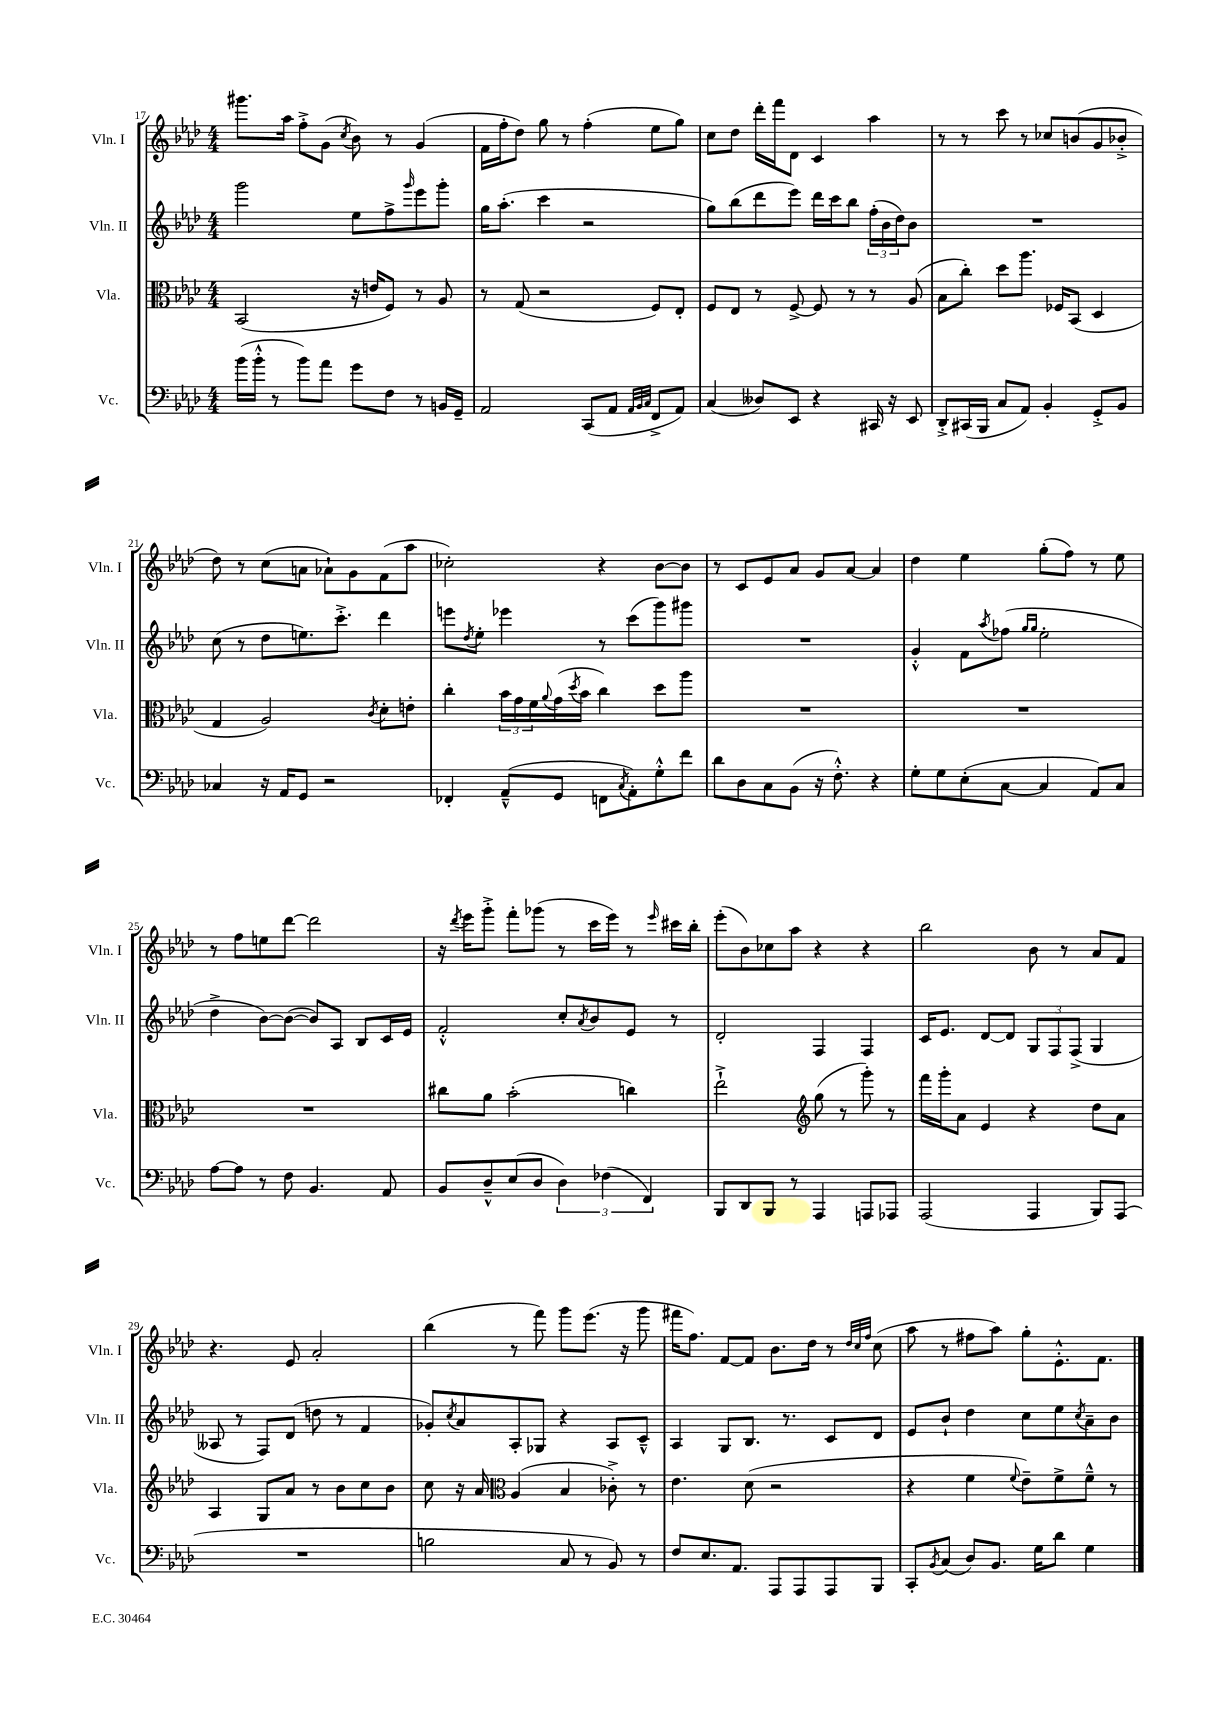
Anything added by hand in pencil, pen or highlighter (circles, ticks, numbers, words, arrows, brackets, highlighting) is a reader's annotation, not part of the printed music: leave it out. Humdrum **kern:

**kern	**kern	**kern	**kern
*part4	*part3	*part2	*part1
*staff4	*staff3	*staff2	*staff1
*I"Vc.	*I"Vla.	*I"Vln. II	*I"Vln. I
*I'Vc.	*I'Vla.	*I'Vln. II	*I'Vln. I
*clefF4	*clefC3	*clefG2	*clefG2
*k[b-e-a-d-]	*k[b-e-a-d-]	*k[b-e-a-d-]	*k[b-e-a-d-]
*M4/4	*M4/4	*M4/4	*M4/4
=17	=17	=17	=17
(16b-\LL	(2BB-/	2ggg\	8.ggg#X\L
16b-'^^\JJ	.	.	.
8r	.	.	.
.	.	.	16aa-\Jk
8b-\L)	.	.	8ff'^\L
8a-\J	.	.	(8g\J
.	.	.	8qcc/
8g\L	16r	8ee-\L	8b-\)
.	16en/KL	.	.
8F\J	8F/J)	8ff^\	8r
.	.	16qqggg/	.
8r	8r	8eee-\	(4g/
16BBn/LL	8A-/	8ggg'\J	.
16GG~/JJ	.	.	.
=18	=18	=18	=18
2AA-/	8r	16gg\KL	16f\LL
.	.	(8.aa-'\J	16ff'\J
.	(8G/	.	8dd-\J)
.	2r	4ccc\	8gg\
.	.	.	8r
(8CC/L	.	2r	(4ff'\
8AA-/J	.	.	.
32qqAA-/LLL	.	.	.
32qqBB-/	.	.	.
32qqC/JJJ	.	.	.
8FF^/L	8F/L)	.	8ee-\L
8AA-/J)	8E-'/J	.	8gg\J)
=19	=19	=19	=19
(4C/	8F/L	8gg\L)	8cc\L
.	8E-/J	(8bb-\	8dd-\J
8D--X/L)	8r	8ddd-\	16ddd-'\LL
.	.	.	16fff\J
8EE-/J	[8F^/	8eee-\J)	8d-\J
4r	8F/]	16ddd-\LL	4c/
.	.	16ccc\J	.
.	8r	8bb-\J	.
16CC#X/	8r	(24ff'\LL	4aa-\
.	.	24b-\	.
16r	.	.	.
.	.	24dd-\J)	.
8EE-/	(8A-/	8b-\J	.
=20	=20	=20	=20
8DD-'^/L	8B-\L	1r	8r
(16CC#X/L	8cc'\J)	.	8r
16BBB-/JJ	.	.	.
8C/L	8dd-\L	.	8ccc\
8AA-/J)	8.aa-\J	.	8r
4BB-'/	.	.	8cc-X/L
.	16F-X/KL	.	.
.	(8BB-/J	.	(8bn/
8GG'^/L	4D-/	.	8g/
8BB-/J	.	.	8b-X'^/J
!!LO:LB:g=z
=21	=21	=21	=21
4C-X/	4G/	(8cc\	8dd-\)
.	.	8r	8r
16r	2A-/)	8dd-\L	(8cc\L
16AA-/KL	.	.	.
8GG/J	.	8.een\)	8an\J
2r	.	.	8a-X`\L)
.	.	8.ccc'^\J	.
.	.	.	8g\
.	8qc/	.	.
.	8d-'\L	4ddd-\	(8f\
.	8en'\J	.	8aa-\J
=22	=22	=22	=22
4FF-X'/	4cc'\	8eeen\L	2cc-X'\)
.	.	8qdd-/	.
.	.	8ee-'\J	.
(8AA-~^^/L	24b-\LL	4eee-X\	.
.	24g\	.	.
.	24f\	.	.
.	8qqa-/	.	.
8GG/J	(16g\	.	.
.	8qdd-/	.	.
.	16b-\JJ	.	.
8FFn\L	4cc\)	8r	4r
8qC/	.	.	.
8AA-'\)	.	(8ccc\L	.
8G'^^\	8dd-\L	8ggg\)	[8b-\L
8f\J	8aa-\J	8ggg#X\J	8b-\J]
=23	=23	=23	=23
8d-\L	1r	1r	8r
8D-\	.	.	8c/L
8C\	.	.	8e-/
(8BB-\J	.	.	8a-/J
16r	.	.	8g/L
8.F'^^\)	.	.	.
.	.	.	[8a-/J
4r	.	.	4a-/]
=24	=24	=24	=24
8G'\L	1r	4g'^^/	4dd-\
8G\	.	.	.
(8E-'\	.	8f\L	4ee-\
.	.	8qaa-/	.
[8C\J	.	(8ff-X\J	.
.	.	16qqgg/LL	.
.	.	16qqgg/JJ	.
4C/]	.	2ee-'\	(8gg'\L
.	.	.	8ff\J)
8AA-/L)	.	.	8r
8C/J	.	.	8ee-\
!!LO:LB:g=z
=25	=25	=25	=25
[8A-\L	1r	4dd-^\	8r
8A-\J]	.	.	8ff\L
8r	.	[8b-\L)	8een\
8F\	.	(8b-\J_	[8ddd-\J
4.BB-/	.	8b-/L])	2ddd-\]
.	.	8A-/J	.
.	.	8B-/L	.
8AA-/	.	16c/L	.
.	.	16e-/JJ	.
=26	=26	=26	=26
8BB-/L	8cc#X\L	2f'^^/	16r
.	.	.	8qddd-/
.	.	.	16eee-\KL
8D-~^^/	8a-\J	.	8ggg'^\J
(8E-/	(2b-'\	.	8fff'\L
8D-/J	.	.	(8ggg-X\J
6D-\)	.	8cc'/L	8r
.	.	8qa-/	.
.	.	8b-/	16ccc\LL
(6F-X\	.	.	.
.	.	.	16eee-\JJ)
.	4ccn\)	8e-/J	8r
6FF/)	.	.	.
.	.	.	16qqeee-/
.	.	8r	16ccc#X\LL
.	.	.	16bb-'\JJ
=27	=27	=27	=27
8BBB-/L	2ee-`^\	2d-'/	(8eee-'\L
8DD-/	.	.	8b-\)
8BBB-/J	.	.	8cc-X\
8r	.	.	8aa-\J
*	*clefG2	*	*
4AAA-/	(8gg\	4F/	4r
.	8r	.	.
8AAAn/L	8ggg'\)	4F/	4r
8AAA-X/J	8r	.	.
=28	=28	=28	=28
(2AAA-/	16fff\LL	16c/KL	2bb-\
.	16ggg'\J	8.e-/J	.
.	8a-\J	.	.
.	4e-/	[8d-/L	.
.	.	8d-/J]	.
4AAA-/	4r	12G/L	8b-\
.	.	12F/	.
.	.	.	8r
.	.	(12F^/J	.
8BBB-/L)	8dd-\L	4G/	8a-/L
(8AAA-/J	8a-\J	.	8f/J
!!LO:LB:g=z
=29	=29	=29	=29
1r	4A-/	8A--X/	4.r
.	.	8r	.
.	8G/L	8F/L)	.
.	8a-/J	(8d-/J	8e-/
.	8r	8ddn\	2a-'/
.	8b-\L	8r	.
.	8cc\	4f/	.
.	8b-\J	.	.
=30	=30	=30	=30
2Bn\	8cc\	8g-X'/L)	(4bb-\
.	.	8qcc/	.
.	16r	8a-/	.
.	16a-/	.	.
*	*clefC3	*	*
.	(4A-/	8A-'/	8r
.	.	8G-X/J	8fff\)
8C/	4B-/	4r	8ggg\L
8r	.	.	(8.eee-\J
8BB-/)	8c-X'^\)	8A-/L	.
.	.	.	16r
8r	8r	8c~^^/J	8ggg\
=31	=31	=31	=31
8F/L	4.e-\	4A-/	16fff#X\KL
.	.	.	8.ff\J)
8.E-/	.	.	.
.	.	8G/L	[8f/L
8.AA-/J	.	.	.
.	(8d-\	8.B-/J	8f/J]
8AAA-/L	2r	.	8.b-\L
.	.	8.r	.
8AAA-/	.	.	.
.	.	.	16dd-\Jk
8AAA-/	.	8c/L	8r
.	.	.	32qqdd-/LLL
.	.	.	32qqcc/
.	.	.	32qqff/JJJ
8BBB-/J	.	8d-/J	(8cc\
=32	=32	=32	=32
8CC'/L	4r	8e-/L	8aa-\
8qBB-/	.	.	.
(8C/J	.	8b-`/J	8r
8D-/L)	4f\	4dd-\	8ff#X\L
8.BB-/J	.	.	8aa-\J)
.	8qqf/	.	.
.	8e-~\L)	8cc\L	8gg'\L
16G\KL	.	.	.
8d-\J	8f^\	8ee-\	8.e-'^^\
.	.	8qcc/	.
4G\	8f~^^\J	8a-~\	.
.	.	.	8.f\J
.	8r	8b-\J	.
==	==	==	==
*-	*-	*-	*-
